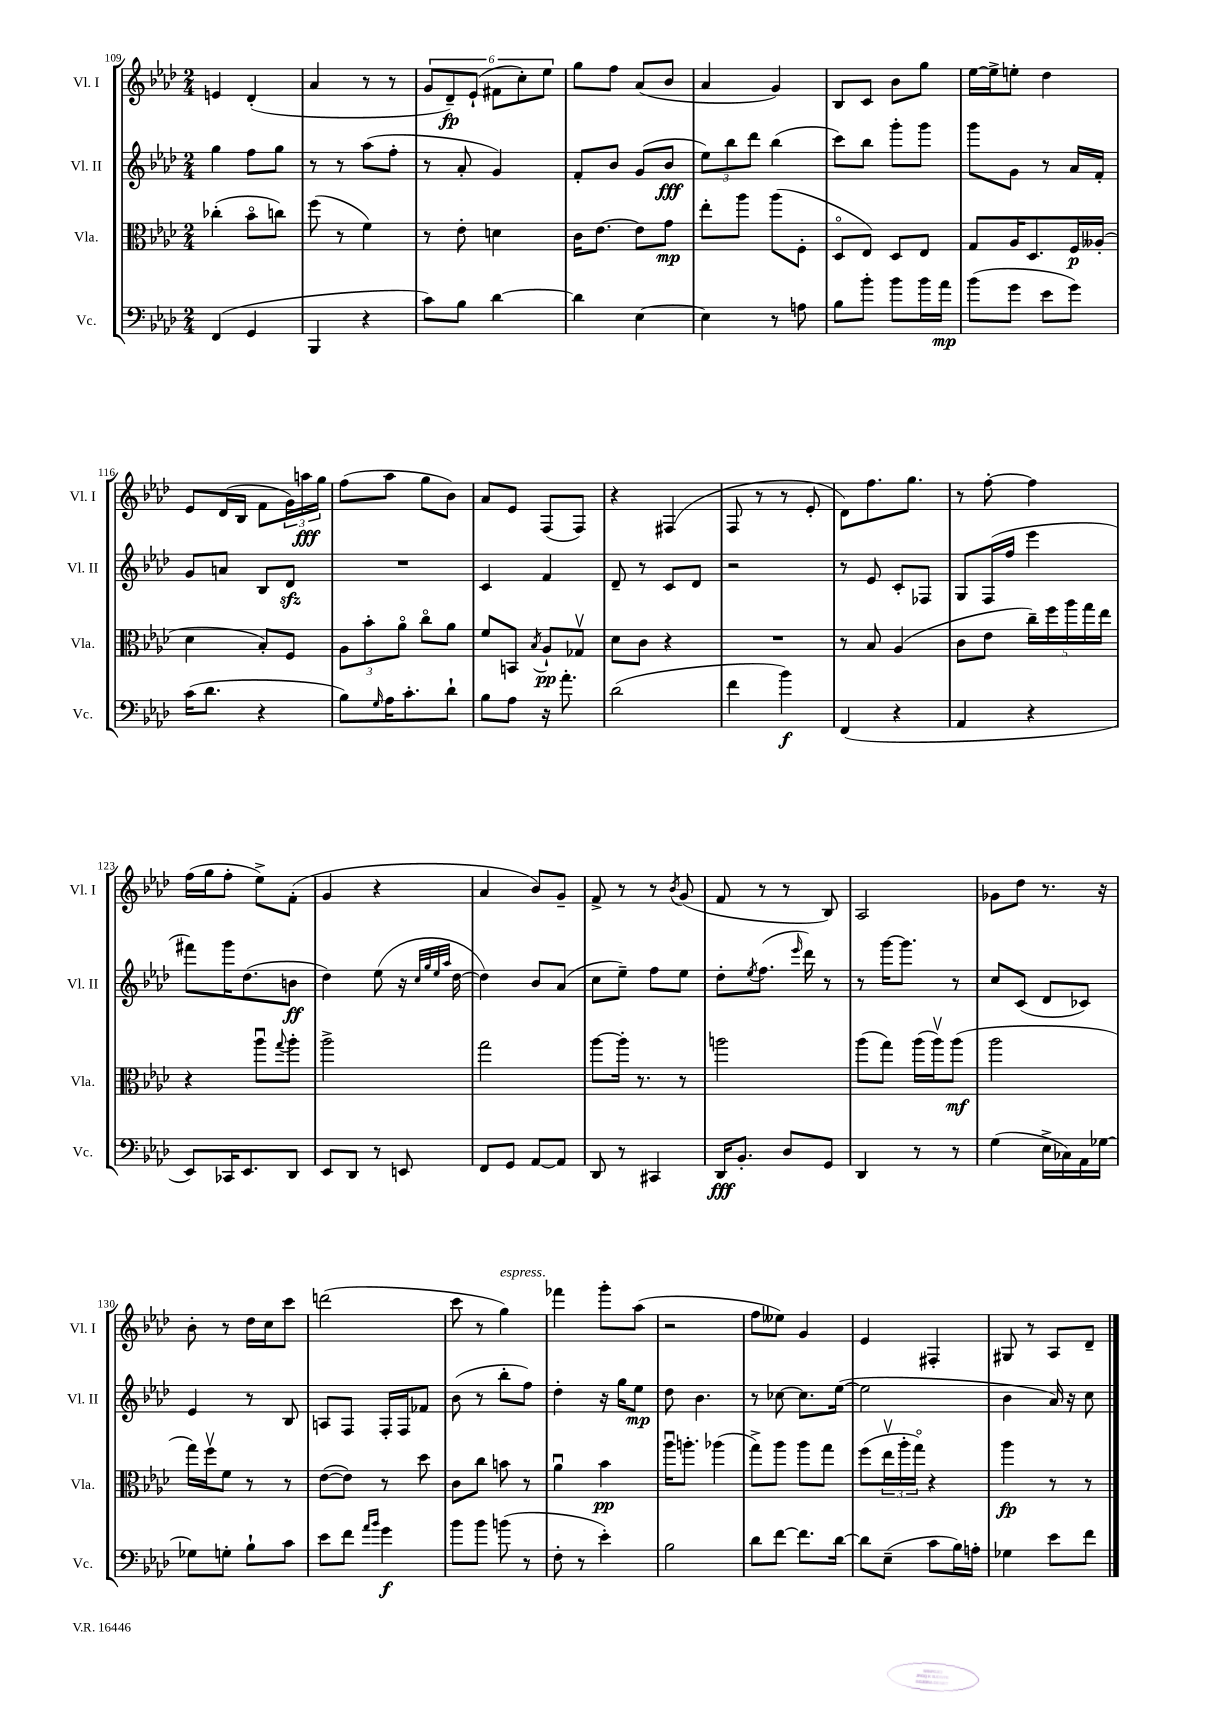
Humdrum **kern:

**kern	**dynam	**kern	**dynam	**kern	**dynam	**kern	**dynam
*part4	*part4	*part3	*part3	*part2	*part2	*part1	*part1
*staff4	*staff4	*staff3	*staff3	*staff2	*staff2	*staff1	*staff1
*I"Vc.	*	*I"Vla.	*	*I"Vl. II	*	*I"Vl. I	*
*I'Vc.	*	*I'Vla.	*	*I'Vl. II	*	*I'Vl. I	*
*clefF4	*	*clefC3	*	*clefG2	*	*clefG2	*
*k[b-e-a-d-]	*	*k[b-e-a-d-]	*	*k[b-e-a-d-]	*	*k[b-e-a-d-]	*
*M2/4	*	*M2/4	*	*M2/4	*	*M2/4	*
=109	=109	=109	=109	=109	=109	=109	=109
(4FF/	.	(4cc-X'\	.	4gg\	.	4en/	.
4GG/	.	8b-\L	.	8ff\L	.	(4d-'/	.
.	.	8ccn\J)	.	8gg\J	.	.	.
=110	=110	=110	=110	=110	=110	=110	=110
4BBB-/	.	(8ff\	.	8r	.	4a-/	.
.	.	8r	.	8r	.	.	.
4r	.	4f\)	.	(8aa-\L	.	8r	.
.	.	.	.	8ff'\J	.	8r	.
=111	=111	=111	=111	=111	=111	=111	=111
8c\L)	.	8r	.	8r	.	12g/L	.
.	.	.	.	.	.	12d-~/)	fp
8B-\J	.	8e-'\	.	8a-'/	.	.	.
.	.	.	.	.	.	(12e-`/J	.
[4d-\	.	4dn\	.	4g/)	.	12f#X\L	.
.	.	.	.	.	.	12cc'\)	.
.	.	.	.	.	.	12ee-\J	.
=112	=112	=112	=112	=112	=112	=112	=112
4d-\]	.	16c\KL	.	8f'/L	.	8gg\L	.
.	.	[8.e-\J	.	.	.	.	.
.	.	.	.	8b-/J	.	8ff\J	.
[4E-\	.	8e-\L]	.	(8g/L	.	(8a-/L	.
.	.	8g\J	mp	8b-/J	fff	8b-/J	.
=113	=113	=113	=113	=113	=113	=113	=113
4E-\]	.	8ee-'\L	.	12ee-\L)	.	4a-/	.
.	.	.	.	12bb-\	.	.	.
.	.	8aa-\J	.	.	.	.	.
.	.	.	.	12ddd-\J	.	.	.
8r	.	(8aa-\L	.	(4bb-\	.	4g/)	.
8An\	.	8F'\J	.	.	.	.	.
=114	=114	=114	=114	=114	=114	=114	=114
8B-\L	.	8D-/L	.	8ccc\L)	.	8B-/L	.
8b-'\J	.	8E-/J)	.	8bb-\J	.	8c/J	.
8b-\L	.	8D-/L	.	8ggg'\L	.	8b-\L	.
16b-\L	.	8E-/J	.	8ggg\J	.	8gg\J	.
16a-\JJ	mp	.	.	.	.	.	.
=115	=115	=115	=115	=115	=115	=115	=115
(8b-\L	.	8G/L	.	8ggg\L	.	[16ee-\LL	.
.	.	.	.	.	.	16ee-^\J]	.
8g\J	.	16A-/K	.	8g\J	.	8een'\J	.
.	.	8.D-/	.	.	.	.	.
8e-\L	.	.	.	8r	.	4dd-\	.
8g\J)	.	16F/L	p	16a-/LL	.	.	.
.	.	(16A--X'/JJ	.	16f'/JJ	.	.	.
!!LO:LB:g=z
=116	=116	=116	=116	=116	=116	=116	=116
(16c\KL	.	4d-\	.	8g/L	.	8e-/L	.
8.d-\J	.	.	.	.	.	.	.
.	.	.	.	8an/J	.	(16d-/L	.
.	.	.	.	.	.	16B-/JJ	.
4r	.	8B-'/L)	.	8B-/L	.	8f\L	.
.	.	8F/J	.	8d-zz/J	.	24g\L)	.
.	.	.	.	.	.	24aan\	fff
.	.	.	.	.	.	24gg\JJ	.
=117	=117	=117	=117	=117	=117	=117	=117
8B-\L)	.	12A-\L	.	2r	.	(8ff\L	.
.	.	12b-'\	.	.	.	.	.
16qqG/	.	.	.	.	.	.	.
16A-\K	.	.	.	.	.	8aa-\J	.
.	.	12a-\J	.	.	.	.	.
8.c'\	.	.	.	.	.	.	.
.	.	8cc\L	.	.	.	8gg\L	.
8d-`\J	.	8a-\J	.	.	.	8b-\J)	.
=118	=118	=118	=118	=118	=118	=118	=118
8B-\L	.	8f/L	.	4c/	.	8a-/L	.
8A-\J	.	8BBn/J	.	.	.	8e-/J	.
.	.	8qB-/	.	.	.	.	.
16r	.	8A-`/L	pp	4f/	.	(8F/L	.
8.a-'\	.	.	.	.	.	.	.
.	.	8G-Xv/J	.	.	.	8F/J)	.
=119	=119	=119	=119	=119	=119	=119	=119
(2d-\	.	8d-\L	.	8d-~/	.	4r	.
.	.	8c\J	.	8r	.	.	.
.	.	4r	.	8c/L	.	(4F#X/	.
.	.	.	.	8d-/J	.	.	.
=120	=120	=120	=120	=120	=120	=120	=120
4f\	.	2r	.	2r	.	8F/	.
.	.	.	.	.	.	8r	.
4b-\)	f	.	.	.	.	8r	.
.	.	.	.	.	.	8e-'/	.
=121	=121	=121	=121	=121	=121	=121	=121
(4FF/	.	8r	.	8r	.	8d-\L)	.
.	.	8B-/	.	8e-/	.	8.ff\	.
4r	.	(4A-/	.	8c'/L	.	.	.
.	.	.	.	.	.	8.gg\J	.
.	.	.	.	8F-X/J	.	.	.
=122	=122	=122	=122	=122	=122	=122	=122
4AA-/	.	8c\L	.	8G/L	.	8r	.
.	.	8e-\J	.	(16F/L	.	[8ff'\	.
.	.	.	.	16ff/JJ	.	.	.
4r	.	20cc~\LL)	.	4eee-\	.	4ff\]	.
.	.	20ff\	.	.	.	.	.
.	.	20aa-\	.	.	.	.	.
.	.	20gg\	.	.	.	.	.
.	.	20ee-\JJ	.	.	.	.	.
!!LO:LB:g=z
=123	=123	=123	=123	=123	=123	=123	=123
8EE-/L)	.	4r	.	8fff#X\L)	.	(16ff\LL	.
.	.	.	.	.	.	16gg\J	.
16CC-X/K	.	.	.	16ggg\K	.	8ff'\J	.
8.EE-/	.	.	.	(8.dd-\	.	.	.
.	.	8aa-u\L	.	.	.	8ee-^\L)	.
.	.	8qqgg/	.	.	.	.	.
8DD-/J	.	8aa-'\J	.	8bn\J	ff	(8f'\J	.
=124	=124	=124	=124	=124	=124	=124	=124
8EE-/L	.	2aa-^\	.	4dd-\)	.	4g/	.
8DD-/J	.	.	.	.	.	.	.
8r	.	.	.	(8ee-\	.	4r	.
8EEn/	.	.	.	16r	.	.	.
.	.	.	.	32qqcc/LLL	.	.	.
.	.	.	.	32qqgg/	.	.	.
.	.	.	.	32qqee-/	.	.	.
.	.	.	.	32qqaa-/JJJ	.	.	.
.	.	.	.	[16dd-\	.	.	.
=125	=125	=125	=125	=125	=125	=125	=125
8FF/L	.	2gg\	.	4dd-\])	.	4a-/	.
8GG/J	.	.	.	.	.	.	.
[8AA-/L	.	.	.	8b-/L	.	8b-/L)	.
8AA-/J]	.	.	.	(8a-/J	.	8g~/J	.
=126	=126	=126	=126	=126	=126	=126	=126
8DD-/	.	[8aa-\L	.	8cc\L	.	8f^/	.
8r	.	16aa-'\Jk]	.	8ee-~\J)	.	8r	.
.	.	8.r	.	.	.	.	.
4CC#X/	.	.	.	8ff\L	.	8r	.
.	.	.	.	.	.	8qb-/	.
.	.	8r	.	8ee-\J	.	(8g/	.
=127	=127	=127	=127	=127	=127	=127	=127
16DD-/KL	fff	2aan\	.	8dd-'\L	.	8f/	.
8.BB-'/J	.	.	.	.	.	.	.
.	.	.	.	8qee-/	.	.	.
.	.	.	.	(8.ff\J	.	8r	.
8D-/L	.	.	.	.	.	8r	.
.	.	.	.	16qqeee-/	.	.	.
.	.	.	.	16ddd-\)	.	.	.
8GG/J	.	.	.	8r	.	8B-/)	.
=128	=128	=128	=128	=128	=128	=128	=128
4DD-/	.	(8aa-\L	.	8r	.	2A-/	.
.	.	8gg\J)	.	[16ggg\KL	.	.	.
.	.	.	.	8.ggg\J]	.	.	.
8r	.	(16aa-\LL	.	.	.	.	.
.	.	16aa-v\J)	.	.	.	.	.
8r	.	(8aa-\J	mf	8r	.	.	.
=129	=129	=129	=129	=129	=129	=129	=129
(4G\	.	2aa-\	.	8cc/L	.	8g-X\L	.
.	.	.	.	(8c/J	.	8dd-\J	.
16E-^\LL	.	.	.	8d-/L	.	8.r	.
16C-X\)	.	.	.	.	.	.	.
16AA-\	.	.	.	8c-X/J)	.	.	.
[16G-X\JJ	.	.	.	.	.	16r	.
!!LO:LB:g=z
=130	=130	=130	=130	=130	=130	=130	=130
8G-X\L]	.	16gg\LL)	.	4e-/	.	8b-'\	.
.	.	16ffv\J	.	.	.	.	.
8Gn'\J	.	8f\J	.	.	.	8r	.
8B-`\L	.	8r	.	8r	.	16dd-\LL	.
.	.	.	.	.	.	16cc\J	.
8c\J	.	8r	.	8B-/	.	8ccc\J	.
=131	=131	=131	=131	=131	=131	=131	=131
8e-\L	.	([8e-\L	.	8An/L	.	(2dddn\	.
8f\J	.	8e-\J])	.	8F/J	.	.	.
16qqa-/LL	.	.	.	.	.	.	.
16qqb-/JJ	.	.	.	.	.	.	.
4g\	f	8r	.	16F'/LL	.	.	.
.	.	.	.	16F/J	.	.	.
.	.	8dd-\	.	8f-X/J	.	.	.
=132	=132	=132	=132	=132	=132	=132	=132
8b-\L	.	8c\L	.	(8b-\	.	8ccc\	.
8b-\J	.	8cc\J	.	8r	.	8r	.
!	!	!	!	!	!	!LO:TX:a:i:t=espress.	!
(8bn\	.	8bn\	.	8bb-'\L	.	4gg\)	.
8r	.	8r	.	8ff\J)	.	.	.
=133	=133	=133	=133	=133	=133	=133	=133
8F'\	.	4a-u\	.	4dd-'\	.	4fff-X\	.
8r	.	.	.	.	.	.	.
4e-'\)	.	4b-\	pp	16r	.	8ggg'\L	.
.	.	.	.	16gg\KL	.	.	.
.	.	.	.	8ee-\J	mp	(8aa-\J	.
=134	=134	=134	=134	=134	=134	=134	=134
2B-\	.	16aa-u\KL	.	8dd-\	.	2r	.
.	.	8.aan'\J	.	.	.	.	.
.	.	.	.	4.b-\	.	.	.
.	.	(4aa-X\	.	.	.	.	.
=135	=135	=135	=135	=135	=135	=135	=135
8d-\L	.	8gg^\L)	.	8r	.	8ff\L	.
[8f\J	.	8aa-\J	.	[8cc-X\	.	8ee--X\J)	.
8.f\L]	.	8aa-\L	.	8.cc-\L]	.	4g/	.
.	.	8gg\J	.	.	.	.	.
[16d-\Jk	.	.	.	([16ee-\Jk	.	.	.
=136	=136	=136	=136	=136	=136	=136	=136
8d-\L]	.	(8ff\L	.	2ee-\]	.	4e-/	.
(8E-~\J	.	24ee-v\L	.	.	.	.	.
.	.	24aa-'\	.	.	.	.	.
.	.	24gg\JJ)	.	.	.	.	.
8c\L	.	4r	.	.	.	4F#X'/	.
16B-\L)	.	.	.	.	.	.	.
16An'\JJ	.	.	.	.	.	.	.
=137	=137	=137	=137	=137	=137	=137	=137
4G-X\	.	4aa-\	fp	4b-\	.	8G#X/	.
.	.	.	.	.	.	8r	.
8e-\L	.	8r	.	16a-/)	.	8A-/L	.
.	.	.	.	16r	.	.	.
8f\J	.	8r	.	8cc\	.	8d-~/J	.
==	==	==	==	==	==	==	==
*-	*-	*-	*-	*-	*-	*-	*-
